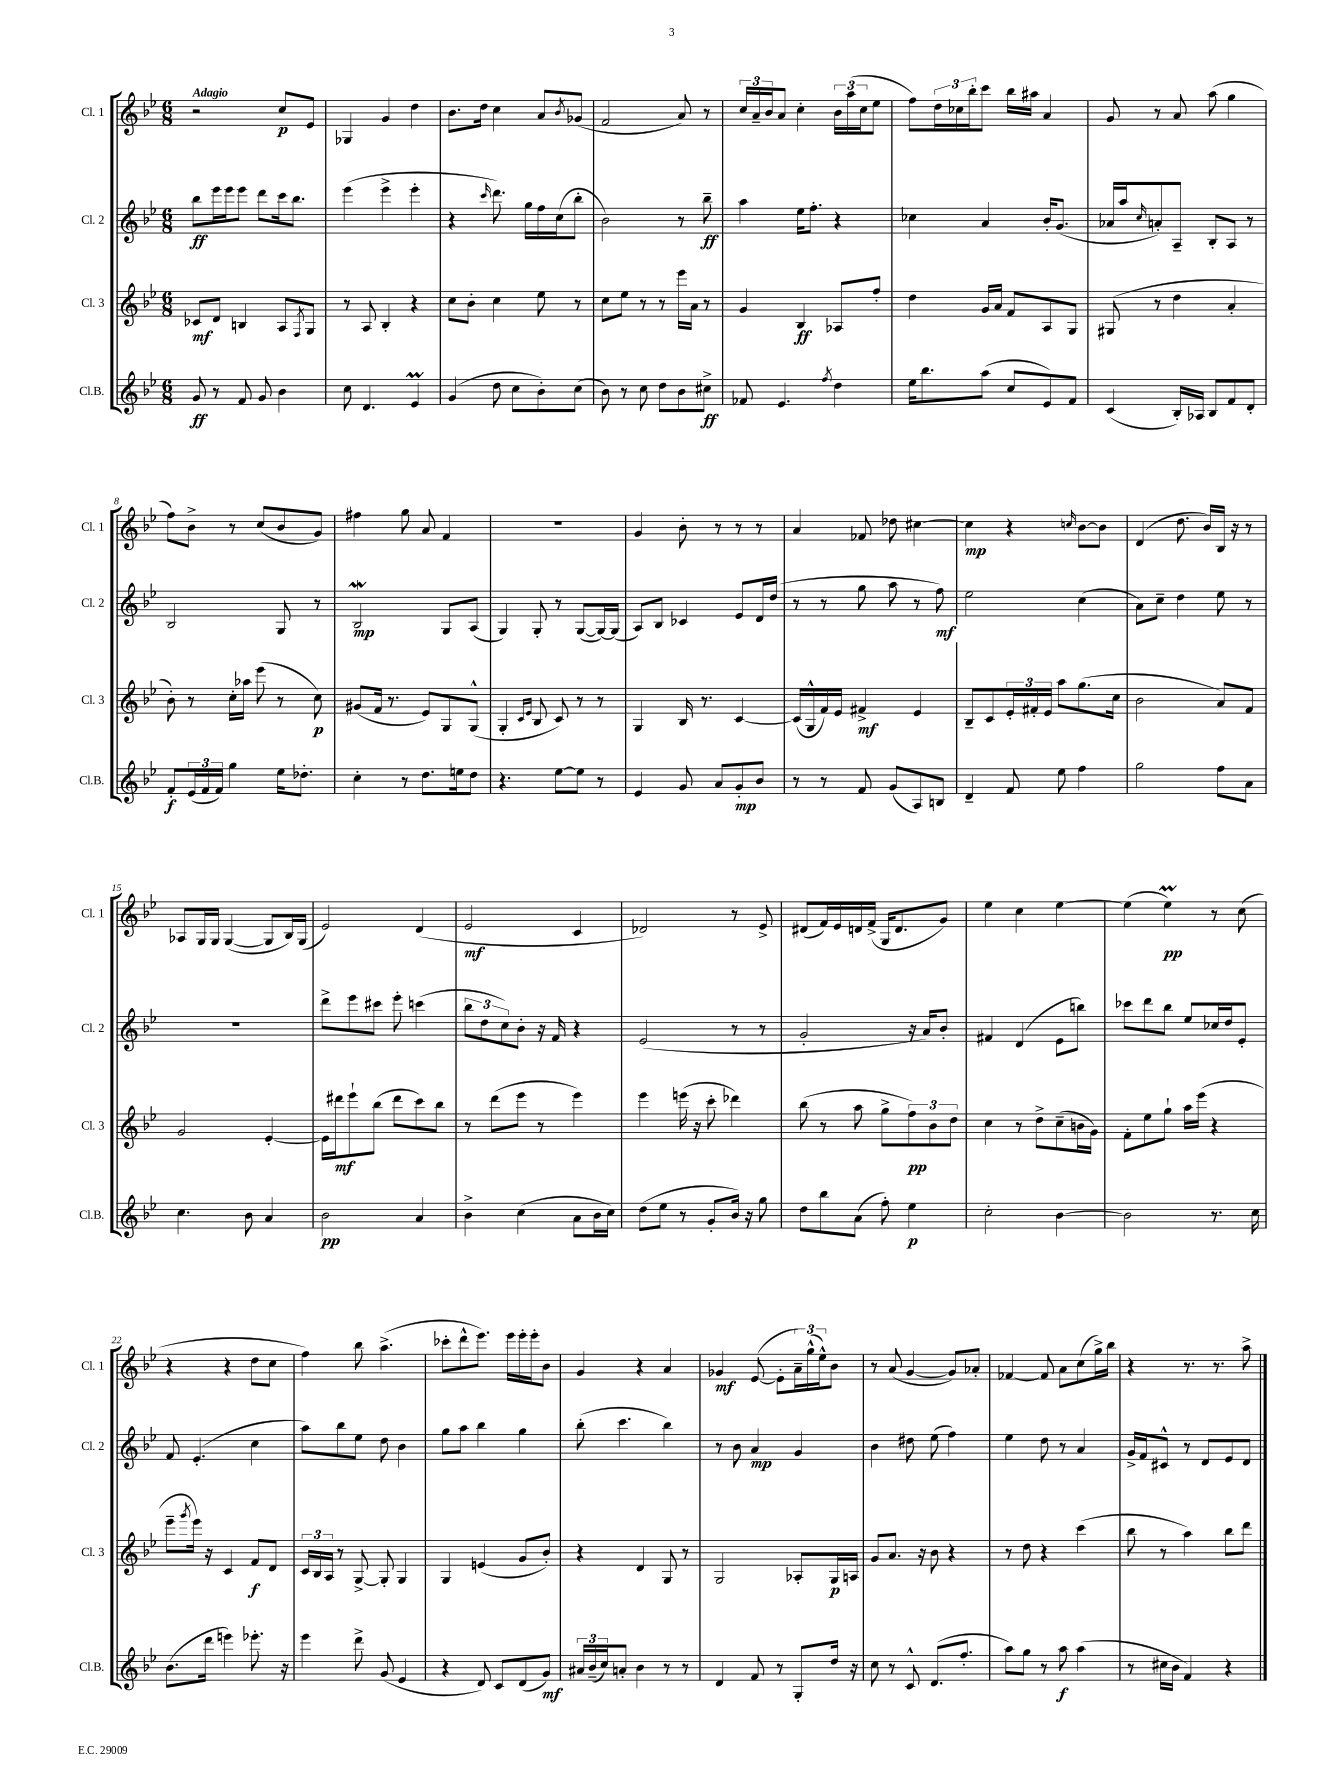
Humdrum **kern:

**kern	**kern	**kern	**kern
*staff4	*staff3	*staff2	*staff1
*clefG2	*clefG2	*clefG2	*clefG2
*k[b-e-]	*k[b-e-]	*k[b-e-]	*k[b-e-]
*M6/8	*M6/8	*M6/8	*M6/8
8g	8c-	8bb-	2r
8r	8d	16eee-	.
.	.	16eee-	.
8f	4B	8eee-	.
8g	.	8ddd	.
4b-	8A	16ccc	8cc
.	.	8.bb-	.
.	8qF	.	.
.	8G	.	8e-
=	=	=	=
8cc	8r	(4eee-	4G-
4.d	8A	.	.
.	4B-'	4eee-^	4g
4e-	4r	4eee-'	4dd
=	=	=	=
(4g	8cc	4r	8.b-
.	8b-'	.	.
.	.	.	16dd
.	.	16qqccc	.
8dd	4cc	8.ddd)	4cc
8cc	.	.	.
.	.	16gg	.
8b-')	8ee-	16ff	8a
.	.	(16cc	.
.	.	.	8qb-
(8cc	8r	8bb-'	(8g-
=	=	=	=
8b-)	8cc	2b-)	2f
8r	8ee-	.	.
8cc	8r	.	.
8dd	8r	.	.
8b-	16eee-	8r	8a)
.	16a	.	.
8cc#^	8r	8bb-~	8r
=	=	=	=
8f-	4g	4aa	24cc
.	.	.	24a~
.	.	.	24b-
4.e-	.	.	8a
.	4B-	16ee-	4cc'
.	.	8.ff'	.
8qff	.	.	.
4dd	8A-	4r	24b-
.	.	.	(24aa
.	.	.	24cc
.	8ff'	.	8ee-
=	=	=	=
16ee-	4dd	4cc-	8ff)
8.bb-	.	.	.
.	.	.	24dd
.	.	.	24cc-
.	.	.	24bb-'
(8aa	16g	4a	8ccc
.	16a	.	.
8cc	8f	.	16bb-
.	.	.	16aa#
8e-)	8A	16b-'	4a
.	.	(8.g	.
8f	8G	.	.
=	=	=	=
(4c	(8G#	16a-	8g
.	.	16aa	.
.	.	16qqcc	.
.	8r	8a')	8r
16B-')	4dd	8A~	8a
16A-	.	.	.
8B-	.	8B-'	(8aa
8f	4a'	8A	4gg
8d'	.	8r	.
=	=	=	=
8f'	8b-')	2B-	8ff)
(24e-	8r	.	8b-^
24f	.	.	.
24f)	.	.	.
4gg	16cc'	.	8r
.	16aa-	.	.
.	(8eee-	.	(8cc
16ee-	8r	8G	8b-
8.dd-'	.	.	.
.	8cc)	8r	8g)
=	=	=	=
4cc'	(8g#	2B-	4ff#
.	16f	.	.
.	8.r	.	.
8r	.	.	8gg
8.dd	8e-)	.	8a
.	8G	8G	4f
16ee	.	.	.
8dd	(8G^^	(8A	.
=	=	=	=
4.r	4G'	4G)	2.r
.	16qqc	.	.
.	16qqe-	.	.
.	8B-	8G'	.
[8ee-	8c)	8r	.
8ee-]	8r	([8G	.
8r	8r	16G_)	.
.	.	(16G]	.
=	=	=	=
4e-	4G	8A)	4g
.	.	8B-	.
8g	16B-	4c-	8b-'
.	8.r	.	.
8a	.	.	8r
8g'	[4c	8e-	8r
8b-	.	16d	8r
.	.	(16dd	.
=	=	=	=
8r	(16c]	8r	4a
.	16G^^	.	.
8r	16f)	8r	.
.	16e-	.	.
8f	4f#^	8gg	8f-
(8g	.	8aa	8dd-
8A)	4e-	8r	[4cc#
8B	.	8ff)	.
=	=	=	=
4d~	8B-~	2ee-	4cc#]
.	8c	.	.
8f	24e-'	.	4r
.	24f#'	.	.
.	24e-	.	.
8ee-	8aa	.	.
.	.	.	16qqcc
4ff	(8.gg	(4cc	[8b-
.	.	.	8b-]
.	16cc	.	.
=	=	=	=
2gg	2b-	8a)	(4d
.	.	8cc~	.
.	.	4dd	8.dd
.	.	.	16b-)
8ff	8a)	8ee-	16B-
.	.	.	16r
8a	8f	8r	8r
=	=	=	=
4.cc	2g	2.r	8A-
.	.	.	16G
.	.	.	16G
.	.	.	([4G
8b-	.	.	.
4a	[4e-'	.	8G]
.	.	.	16B-)
.	.	.	(16G
=	=	=	=
2b-	16e-]	8ddd^	2e-)
.	16ddd#	.	.
.	8eee-`	8eee-	.
.	(8bb-	8ccc#	.
.	8ddd#	8eee-'	.
4a	8ccc)	(4ccc	(4d
.	8bb-	.	.
=	=	=	=
4b-^	8r	12bb-	2e-
.	.	12dd	.
.	(8ddd	.	.
.	.	12cc)	.
(4cc	8eee-	8b-'	.
.	8r	16r	.
.	.	16f	.
8a	4eee-)	4r	4c
16b-	.	.	.
16cc)	.	.	.
=	=	=	=
(8dd	4eee-	(2e-	2d-)
8ee-	.	.	.
8r	(16eee	.	.
.	16r	.	.
8g'	8ccc'	.	.
16b-)	4ddd-)	8r	8r
16r	.	.	.
8gg	.	8r	8e-^
=	=	=	=
8dd	(8bb-	2g'	(8d#
8bb-	8r	.	16f)
.	.	.	16e-
(8a	8aa	.	16d
.	.	.	(16f^
8ff')	8gg^	.	16G
.	.	.	8.d
4ee-	12ff)	16r	.
.	.	16a)	.
.	12b-	.	.
.	.	8b-'	8g)
.	12dd	.	.
=	=	=	=
2cc'	4cc	4f#	4ee-
.	8r	(4d	4cc
.	8dd^	.	.
[4b-	(8cc~	8e-	[4ee-
.	16b	8bb)	.
.	16g)	.	.
=	=	=	=
2b-]	8f'	8ccc-	(4ee-]
.	8ee-	8ddd	.
.	8gg`	8bb-	4ee-)
.	16aa	8ee-	.
.	(16eee-	.	.
8.r	4r	16cc-	8r
.	.	16dd	.
.	.	8e-'	(8cc
16cc	.	.	.
=	=	=	=
(8.b-	8eee-~	8f	4r
.	8qggg	.	.
.	16eee-)	(4.e-'	.
16ddd	16r	.	.
4eee)	4c	.	4r
8.eee-'	8f	4cc	8dd
.	8d	.	8cc
16r	.	.	.
=	=	=	=
4eee-	24c	8aa)	4ff)
.	24B-	.	.
.	24A	.	.
.	8r	8bb-	.
8ddd^	[8G^	8ee-	8bb-
(8g	8G']	8dd	(4.aa^
4e-	4G	4b-	.
=	=	=	=
4r	4G	8gg	8ccc-'
.	.	8aa	8ddd^^
8d)	(4e	4bb-	8.eee-)
8c	.	.	.
.	.	.	16eee-
(8d	8g	4gg	16eee-'
.	.	.	16eee-'
8g)	8b-')	.	8b-
=	=	=	=
24a#	4r	(8bb-'	4g
(24b-~	.	.	.
24cc)	.	.	.
8a'	.	4.ccc	.
4b-	4d	.	4r
8r	8G	4bb-)	4a
8r	8r	.	.
=	=	=	=
4d	2G	8r	4g-
.	.	8b-	.
8f	.	4a	([8e-
8r	.	.	8e-']
8G'	8A-'	4g	24a~)
.	.	.	(24gg^^
.	.	.	24ee-^^)
16dd	16G	.	8b-
16r	16A	.	.
=	=	=	=
8cc	8g	4b-	8r
8r	8.a	.	(8a
8c^^	.	8dd#	[4g
.	16r	.	.
(8.d	8b-	(8ee-	.
.	4r	4ff)	8g])
8.ff'	.	.	.
.	.	.	8a-'
=	=	=	=
8aa)	8r	4ee-	[4f-
8gg	8dd	.	.
8r	4r	8dd	8f-]
8aa	.	8r	8a
(4aa	(4ccc	4a	(8cc
.	.	.	16gg^)
.	.	.	16bb-
=	=	=	=
8r	8bb-	16g^	4r
.	.	16f	.
16cc#	8r	8c#^^	.
16b-	.	.	.
4f)	4aa)	8r	8.r
.	.	8d	.
.	.	.	8.r
4r	8bb-	8e-	.
.	8ddd	8d	8aa^
==	==	==	==
*-	*-	*-	*-
